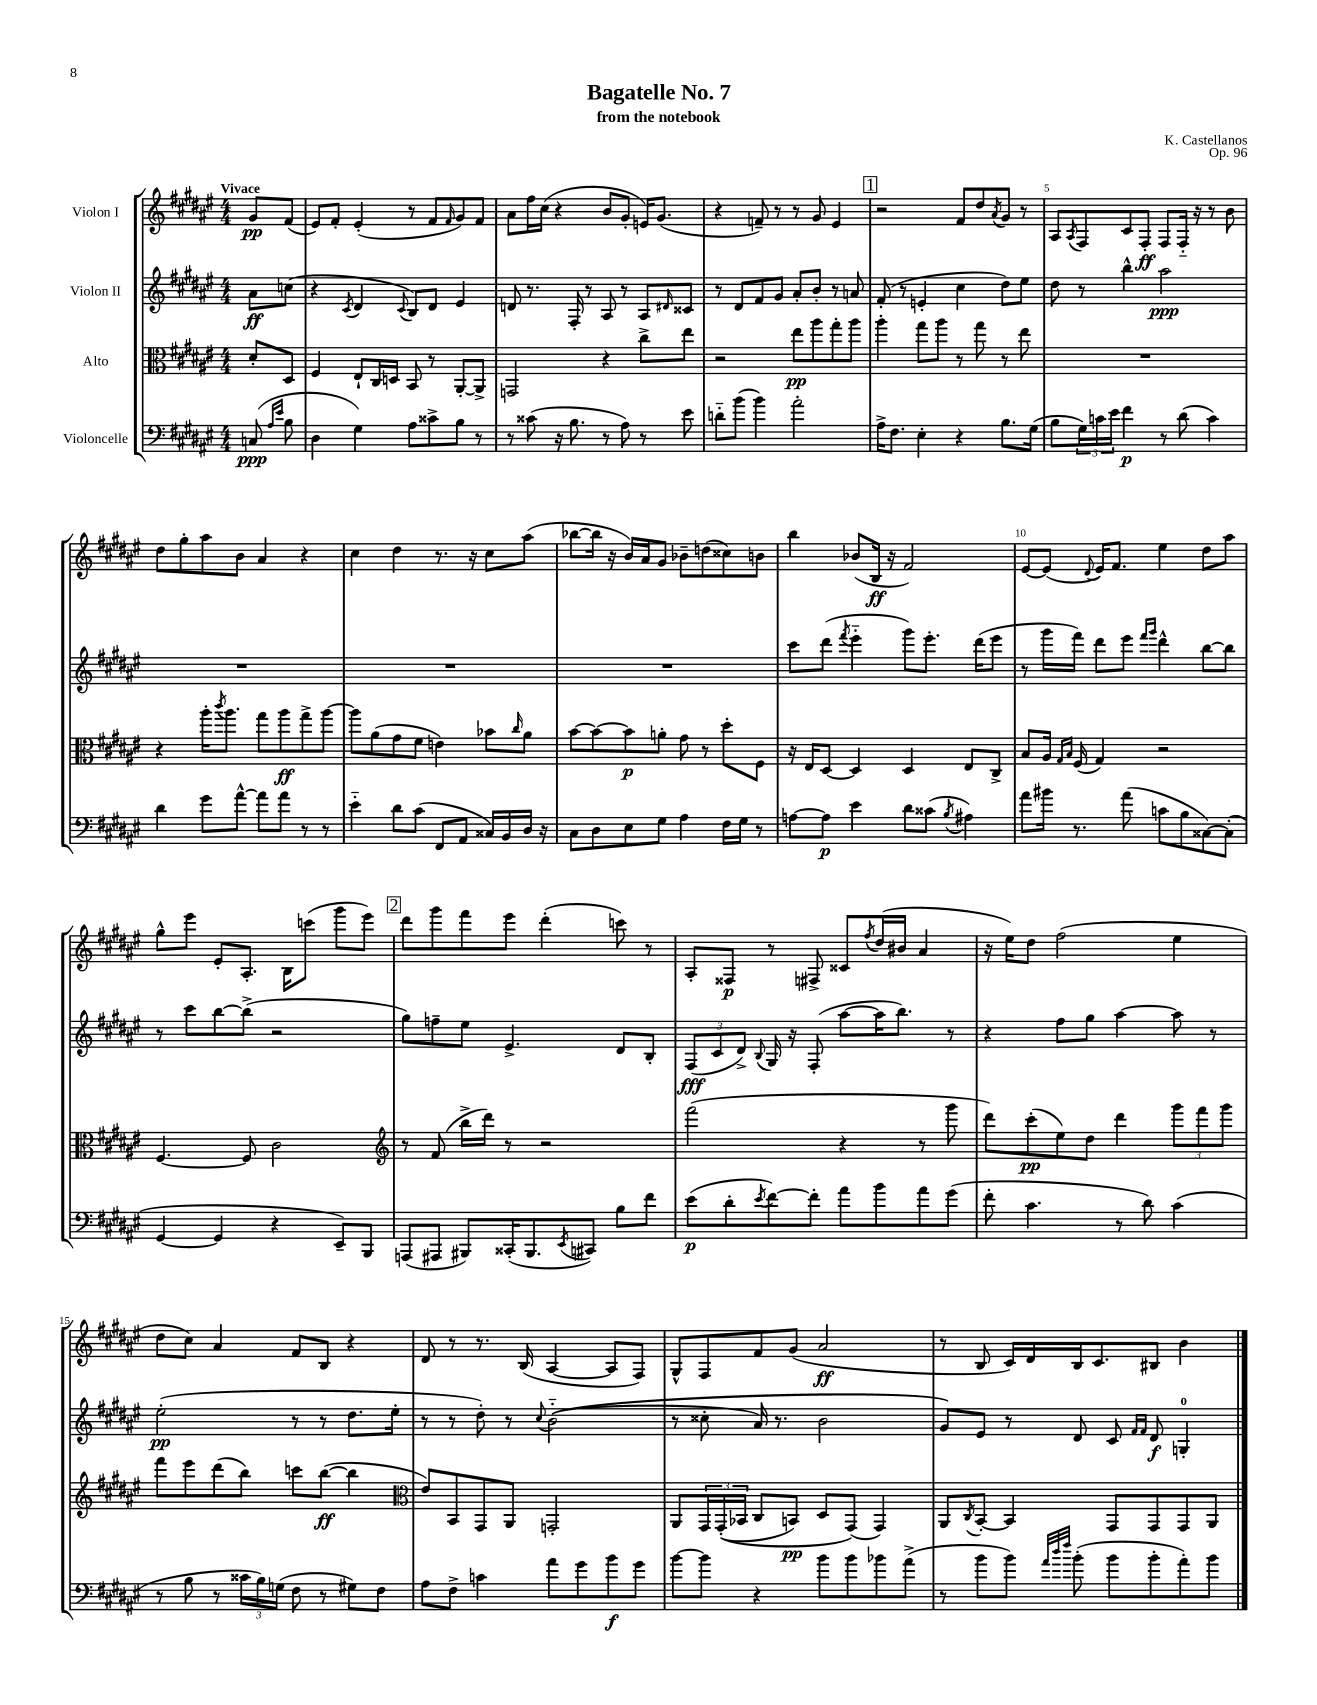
\header { title = "Bagatelle No. 7" composer = "K. Castellanos" subtitle = "from the notebook" opus = "Op. 96" }
<<
\new StaffGroup <<
\new Staff = "s0" \with { instrumentName = "Violon I" } {
    \clef treble \key fis \major \numericTimeSignature \time 4/4 \partial 4 \tempo "Vivace"
    gis'8\pp fis'8( |
    eis'8) fis'8-. eis'4-.( r8 fis'8 \grace { fis'16 } gis'8) fis'8 |
    ais'8 fis''16 cis''16( r4 b'8 gis'8-. e'16) gis'8.( |
    r4 f'8--) r8 r8 gis'8 eis'4 |
    \mark \markup { \box "1" } r2 fis'8 dis''8 \acciaccatura { ais'8 } gis'8 r8 |
    ais8 \acciaccatura { ais8 } fis8 cis'8 fis8-.\ff fis8 fis16-_ r16 r8 b'8 |
    dis''8 gis''8-. ais''8 b'8 ais'4 r4 |
    cis''4 dis''4 r8. r16 cis''8 ais''8( |
    bes''8~ bes''16 r16 b'16) ais'16 gis'8 bes'8-- d''8( cisis''8) b'8 |
    b''4 bes'8( b16\ff r16 fis'2) |
    eis'8~ eis'8( \appoggiatura { dis'8 } eis'16) fis'8. eis''4 dis''8 ais''8 |
    gis''8-^ eis'''8 eis'8-. ais8.-. b16 c'''8( gis'''8 eis'''8) |
    \mark \markup { \box "2" } dis'''8 gis'''8 fis'''8 eis'''8 dis'''4-.( c'''8) r8 |
    ais8-. fisis8\p r8 fis8-> cisis'8 \acciaccatura { fis''8 } dis''16( bis'16 ais'4 |
    r16 eis''16) dis''8 fis''2( eis''4 |
    dis''8 cis''8) ais'4 fis'8 b8 r4 |
    dis'8 r8 r8. b16( ais4~ ais8 fis8) |
    gis8-^ fis8 fis'8 gis'8( ais'2\ff |
    r8 b8 cis'16) dis'16 b16 cis'8. bis8 b'4 \bar "|." |
}
\new Staff = "s1" \with { instrumentName = "Violon II" } {
    \clef treble \key fis \major \numericTimeSignature \time 4/4 \partial 4
    ais'8\ff c''8( |
    r4 \acciaccatura { cis'8 } dis'4 \appoggiatura { cis'8 } b8) dis'8 eis'4 |
    d'8 r8. fis16-. r8 ais8 r8 ais8 \grace { dis'16 } cisis'8 |
    r8 dis'8 fis'8 gis'8 ais'8-. b'8-. r8 a'8 |
    \mark \markup { \box "1" } fis'8-.( r8 e'4-. cis''4 dis''8) eis''8 |
    dis''8 r8 b''4-^ ais''2\ppp |
    R1 |
    R1 |
    R1 |
    cis'''8 dis'''8( \acciaccatura { fis'''8 } eis'''4-_ gis'''8) eis'''8.-. dis'''16( eis'''8 |
    r8 gis'''16 fis'''16) dis'''8 eis'''8 \grace { fis'''16 gis'''16 } dis'''4-^ b''8~ b''8 |
    r8 cis'''8 b''8~ b''8->( r2 |
    \mark \markup { \box "2" } gis''8) f''8-- eis''8 eis'4.-> dis'8 b8-. |
    \tuplet 3/2 { fis8\fff( cis'8 dis'8->) } \appoggiatura { b8 } gis16 r16 fis8-.( ais''8~ ais''16 b''8.) r8 |
    r4 fis''8 gis''8 ais''4~ ais''8 r8 |
    eis''2-.\pp( r8 r8 dis''8. eis''16-. |
    r8 r8 dis''8-.) r8 \appoggiatura { cis''8 } b'2-_(\( |
    r8 cisis''8-. ais'16) r8. b'2 |
    gis'8\) eis'8 r8 dis'8 cis'8 \grace { fis'16 fis'16 } dis'8\f g4-0-. \bar "|." |
}
\new Staff = "s2" \with { instrumentName = "Alto" } {
    \clef alto \key fis \major \numericTimeSignature \time 4/4 \partial 4
    dis'8-. dis8 |
    fis4 eis8-! cis16 d16 b,8 r8 ais,8~-. ais,8-> |
    g,2 r4 cis''8-> eis''8 |
    r2 eis''8\pp ais''8 gis''8-. ais''8 |
    \mark \markup { \box "1" } ais''4-. gis''8 ais''8 r8 gis''8 r8 eis''8 |
    R1 |
    r4 ais''16-. \acciaccatura { cis'''8 } ais''8. gis''8 ais''8\ff gis''8-> ais''8~ |
    ais''8 ais'8( gis'8 fis'8 e'4) bes'8 \grace { cis''16 } ais'8 |
    b'8~ b'8~ b'8\p a'8-. gis'8 r8 dis''8-. fis8 |
    r16 eis16 dis8~ dis4 dis4 eis8 cis8-> |
    b8 ais16 \grace { gis16 b16 } fis16( gis4) r2 |
    fis4.~ fis8 cis'2 |
    \mark \markup { \box "2" } \clef treble r8 fis'8( b''16-> dis'''16) r8 r2 |
    fis'''2( r4 r8 gis'''8 |
    dis'''8) cis'''8-.\pp( eis''8) dis''8 dis'''4 \tuplet 3/2 { gis'''8 fis'''8 gis'''8 } |
    fis'''8 eis'''8 dis'''8( b''8) c'''8 b''8~\ff( b''4 |
    \clef alto eis'8) b,8 gis,8 ais,8 g,2-. |
    ais,8 \tuplet 3/2 { gis,16 gis,16-.(\( bes,16 } cis8 b,8\pp) dis8 gis,8(\) gis,4) |
    ais,8 \acciaccatura { cis8 } b,8~-. b,4 gis,8 gis,8 gis,8 ais,8 \bar "|." |
}
\new Staff = "s3" \with { instrumentName = "Violoncelle" } {
    \clef bass \key fis \major \numericTimeSignature \time 4/4 \partial 4
    c8\ppp( \grace { ais16 eis'16 } b8 |
    dis4 gis4) ais8 cisis'8-> b8 r8 |
    r8 cisis'8( r16 b8. r8 ais8) r8 eis'8 |
    d'8-_ b'8( b'4) ais'2-. |
    \mark \markup { \box "1" } ais16-> fis8. eis4-. r4 b8. gis16( |
    b8 \tuplet 3/2 { gis16) c'16 eis'16 } fis'4\p r8 dis'8( c'4) |
    dis'4 gis'8 ais'8~-^ ais'8 ais'8 r8 r8 |
    eis'4-_ dis'8 cis'8( fis,8 ais,8 cisis16) b,16 dis16 r16 |
    cis8 dis8 eis8 gis8 ais4 fis16 gis16 r8 |
    a8~ a8\p eis'4 dis'8 cisis'8( \acciaccatura { b8 } ais4) |
    ais'8 bis'16 r8. ais'8( c'8 b8 cisis8~) cisis8-.( |
    gis,4~ gis,4 r4 eis,8--) b,,8 |
    \mark \markup { \box "2" } a,,8( ais,,8 bis,,8) cisis,16-.( bis,,8. \acciaccatura { eis,8 } cis,8) b8 fis'8 |
    eis'8\p( dis'8-. \acciaccatura { eis'8 } fis'8~) fis'8-. ais'8 b'8 ais'8 gis'8( |
    fis'8-. cis'4. r8 dis'8) cis'4( |
    r8 b8 r8 \tuplet 3/2 { cisis'16 b16) g16( } fis8 r8 gis8) fis8 |
    ais8 fis8-> c'4 ais'8 gis'8 b'8\f gis'8 |
    b'8~ b'8 r4 b'8 b'8 bes'8 ais'8->( |
    r8 b'8 b'8) \grace { ais'32 dis''32 fis''32 } b'8-.( b'8 b'8-. ais'8-.) b'8 \bar "|." |
}
>>
>>
\layout { \context { \Score \override BarNumber.break-visibility = ##(#f #t #t) barNumberVisibility = #(every-nth-bar-number-visible 5) } }
